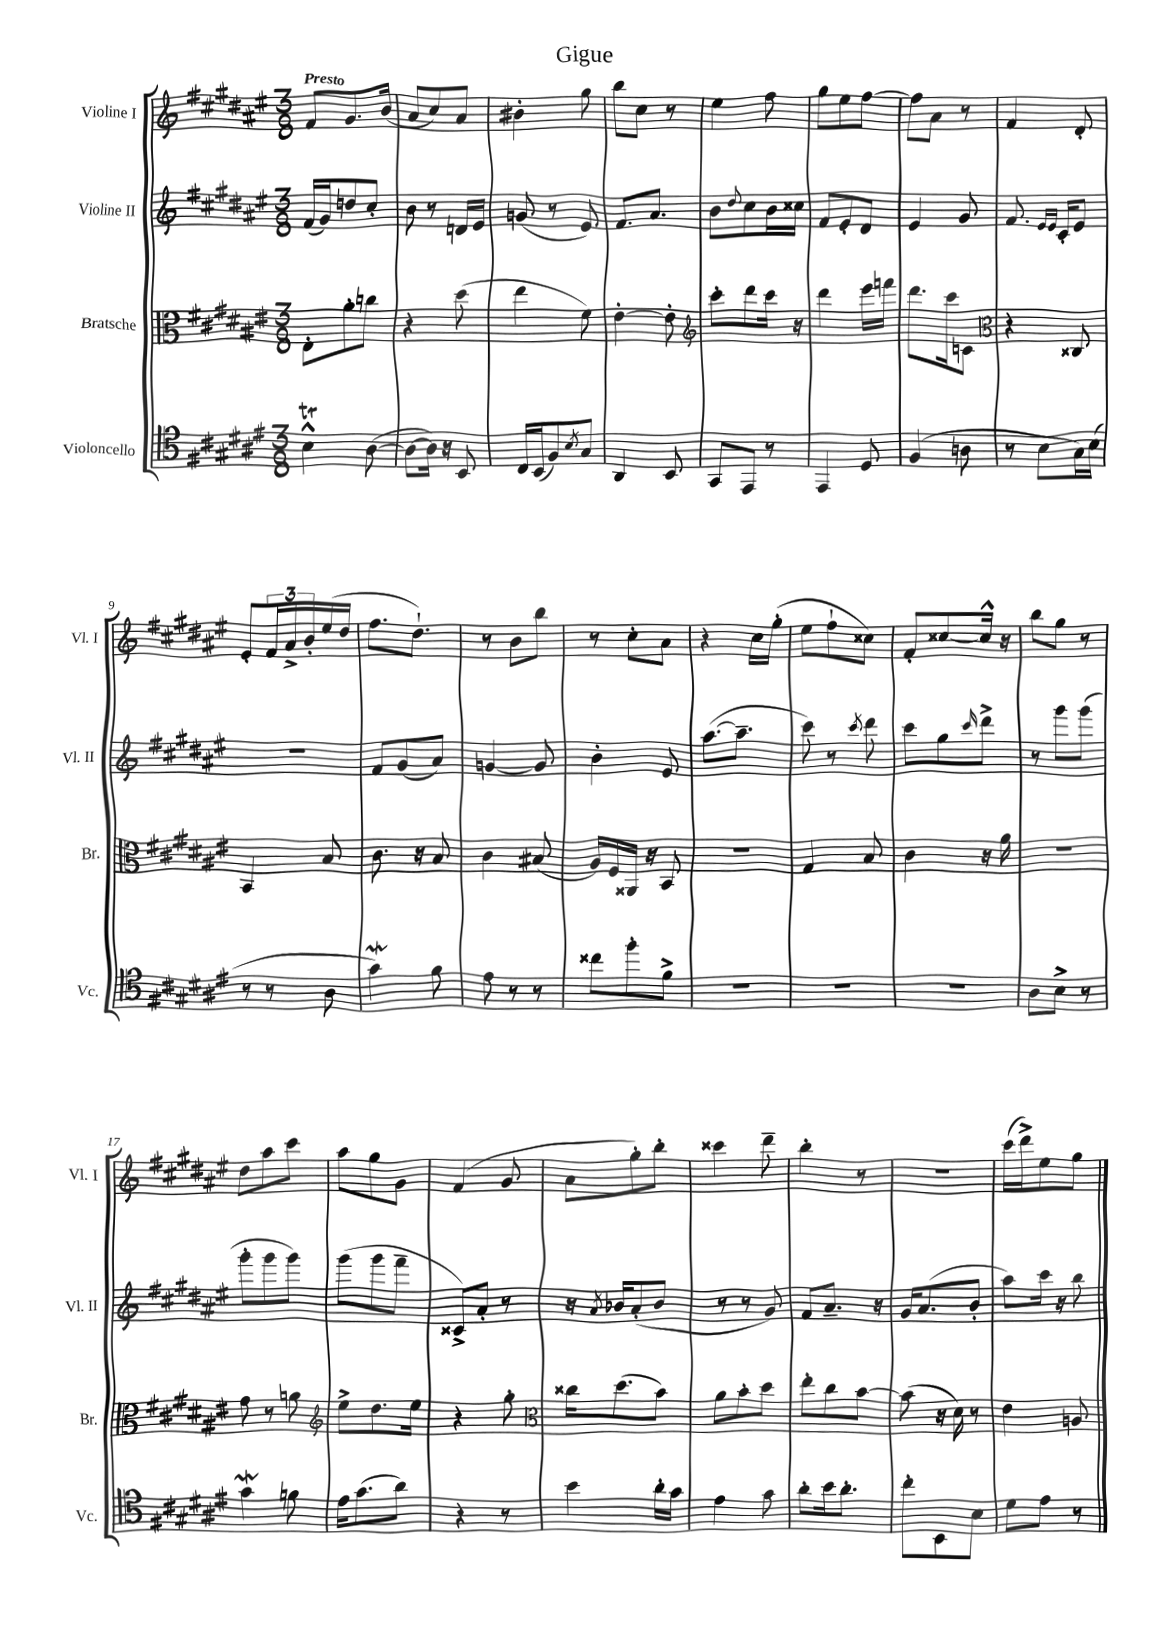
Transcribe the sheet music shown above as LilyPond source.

\header { title = "Gigue" }
<<
\new StaffGroup <<
\new Staff = "s0" \with { instrumentName = "Violine I" shortInstrumentName = "Vl. I" } {
    \clef treble \key fis \major \numericTimeSignature \time 3/8 \tempo "Presto"
    fis'8 gis'8. b'16( |
    ais'8 cis''8) ais'8 |
    bis'4-. gis''8 |
    b''8 cis''8 r8 |
    eis''4 fis''8 |
    gis''8 eis''8 fis''8~ |
    fis''8 ais'8 r8 |
    fis'4 dis'8-. |
    eis'8-. \tuplet 3/2 { fis'16 ais'16-> b'16-. } eis''16( dis''16 |
    fis''8. dis''8.-!) |
    r8 b'8 b''8 |
    r8 cis''8-. ais'8 |
    r4 cis''16 gis''16-.( |
    eis''8 fis''8-! cisis''8) |
    fis'8-. cisis''8~ cisis''16-^ r16 |
    b''8 gis''8 r8 |
    dis''8 ais''8 cis'''8 |
    ais''8 gis''8 gis'8 |
    fis'4( gis'8 |
    ais'8 gis''8-.) b''8-. |
    cisis'''4 dis'''8-- |
    b''4-. r8 |
    R4. |
    cis'''16( dis'''16->) eis''8 gis''8 \bar "|." |
}
\new Staff = "s1" \with { instrumentName = "Violine II" shortInstrumentName = "Vl. II" } {
    \clef treble \key fis \major \numericTimeSignature \time 3/8
    fis'16( gis'16) d''8 cis''8-. |
    b'8 r8 d'16 eis'16 |
    g'8( r8 eis'8) |
    fis'8. ais'8. |
    b'8 \appoggiatura { dis''8 } cis''8 b'16 cisis''16 |
    fis'8 eis'8-. dis'8 |
    eis'4 gis'8 |
    fis'8. \grace { eis'16 eis'16 } cis'16-. eis'8 |
    R4. |
    fis'8 gis'8( ais'8) |
    g'4~ g'8 |
    b'4-. eis'8 |
    ais''8.~( ais''8.-- |
    cis'''8) r8 \acciaccatura { cis'''8 } dis'''8 |
    cis'''8 gis''8 \grace { cis'''16 } dis'''8-> |
    r8 gis'''8 gis'''8( |
    gis'''8-. gis'''8 gis'''8) |
    gis'''8( gis'''8 fis'''8-- |
    cisis'8->) ais'8-. r8 |
    r16 \acciaccatura { ais'8 } bes'16 ais'8-.( bes'8 |
    r8 r8 gis'8) |
    fis'8 ais'8.-- r16 |
    gis'16 ais'8.( b'8-. |
    ais''8) cis'''16 r16 b''8 \bar "|." |
}
\new Staff = "s2" \with { instrumentName = "Bratsche" shortInstrumentName = "Br." } {
    \clef alto \key fis \major \numericTimeSignature \time 3/8
    eis8-. ais'8-. c''8 |
    r4 dis''8( |
    eis''4 fis'8) |
    eis'4~-. eis'8-. |
    \clef treble cis'''8-. dis'''8 cis'''16 r16 |
    dis'''4 eis'''16 f'''16 |
    dis'''8. cis'''16 c'8 |
    \clef alto r4 cisis8 |
    b,4 b8 |
    cis'8. r16 b8 |
    cis'4 bis8( |
    ais16) fis16 aisis,16 r16 b,8 |
    R4. |
    gis4 b8 |
    cis'4 r16 ais'16 |
    R4. |
    gis'8 r8 a'8 |
    \clef treble eis''8-> dis''8. eis''16 |
    r4 gis''8-. |
    \clef alto cisis''16 dis''8.( b'8) |
    ais'8 b'8-. dis''8 |
    eis''8-. cis''8 b'8~ |
    b'8( r16 dis'16) r8 |
    eis'4 a8 \bar "|." |
}
\new Staff = "s3" \with { instrumentName = "Violoncello" shortInstrumentName = "Vc." } {
    \clef tenor \key fis \major \numericTimeSignature \time 3/8
    b4-^\trill ais8~( |
    ais8~ ais16) r16 b,8 |
    cis16 b,16( fis8) \acciaccatura { b8 } gis8 |
    ais,4 b,8 |
    gis,8 eis,8 r8 |
    eis,4 dis8 |
    fis4( a8 |
    r8 b8 gis16) b16( |
    r8 r8 ais8 |
    gis'4\mordent) fis'8 |
    eis'8 r8 r8 |
    cisis''8 fis''8-. fis'8-> |
    R4. |
    R4. |
    R4. |
    ais8 b8-> r8 |
    gis'4\mordent f'8 |
    eis'16 gis'8.( ais'8) |
    r4 r8 |
    b'4 ais'16-. gis'16 |
    eis'4 gis'8 |
    ais'8-. b'16 ais'8.-. |
    cis''8-. b,8 b8 |
    dis'8 eis'8 r8 \bar "|." |
}
>>
>>
